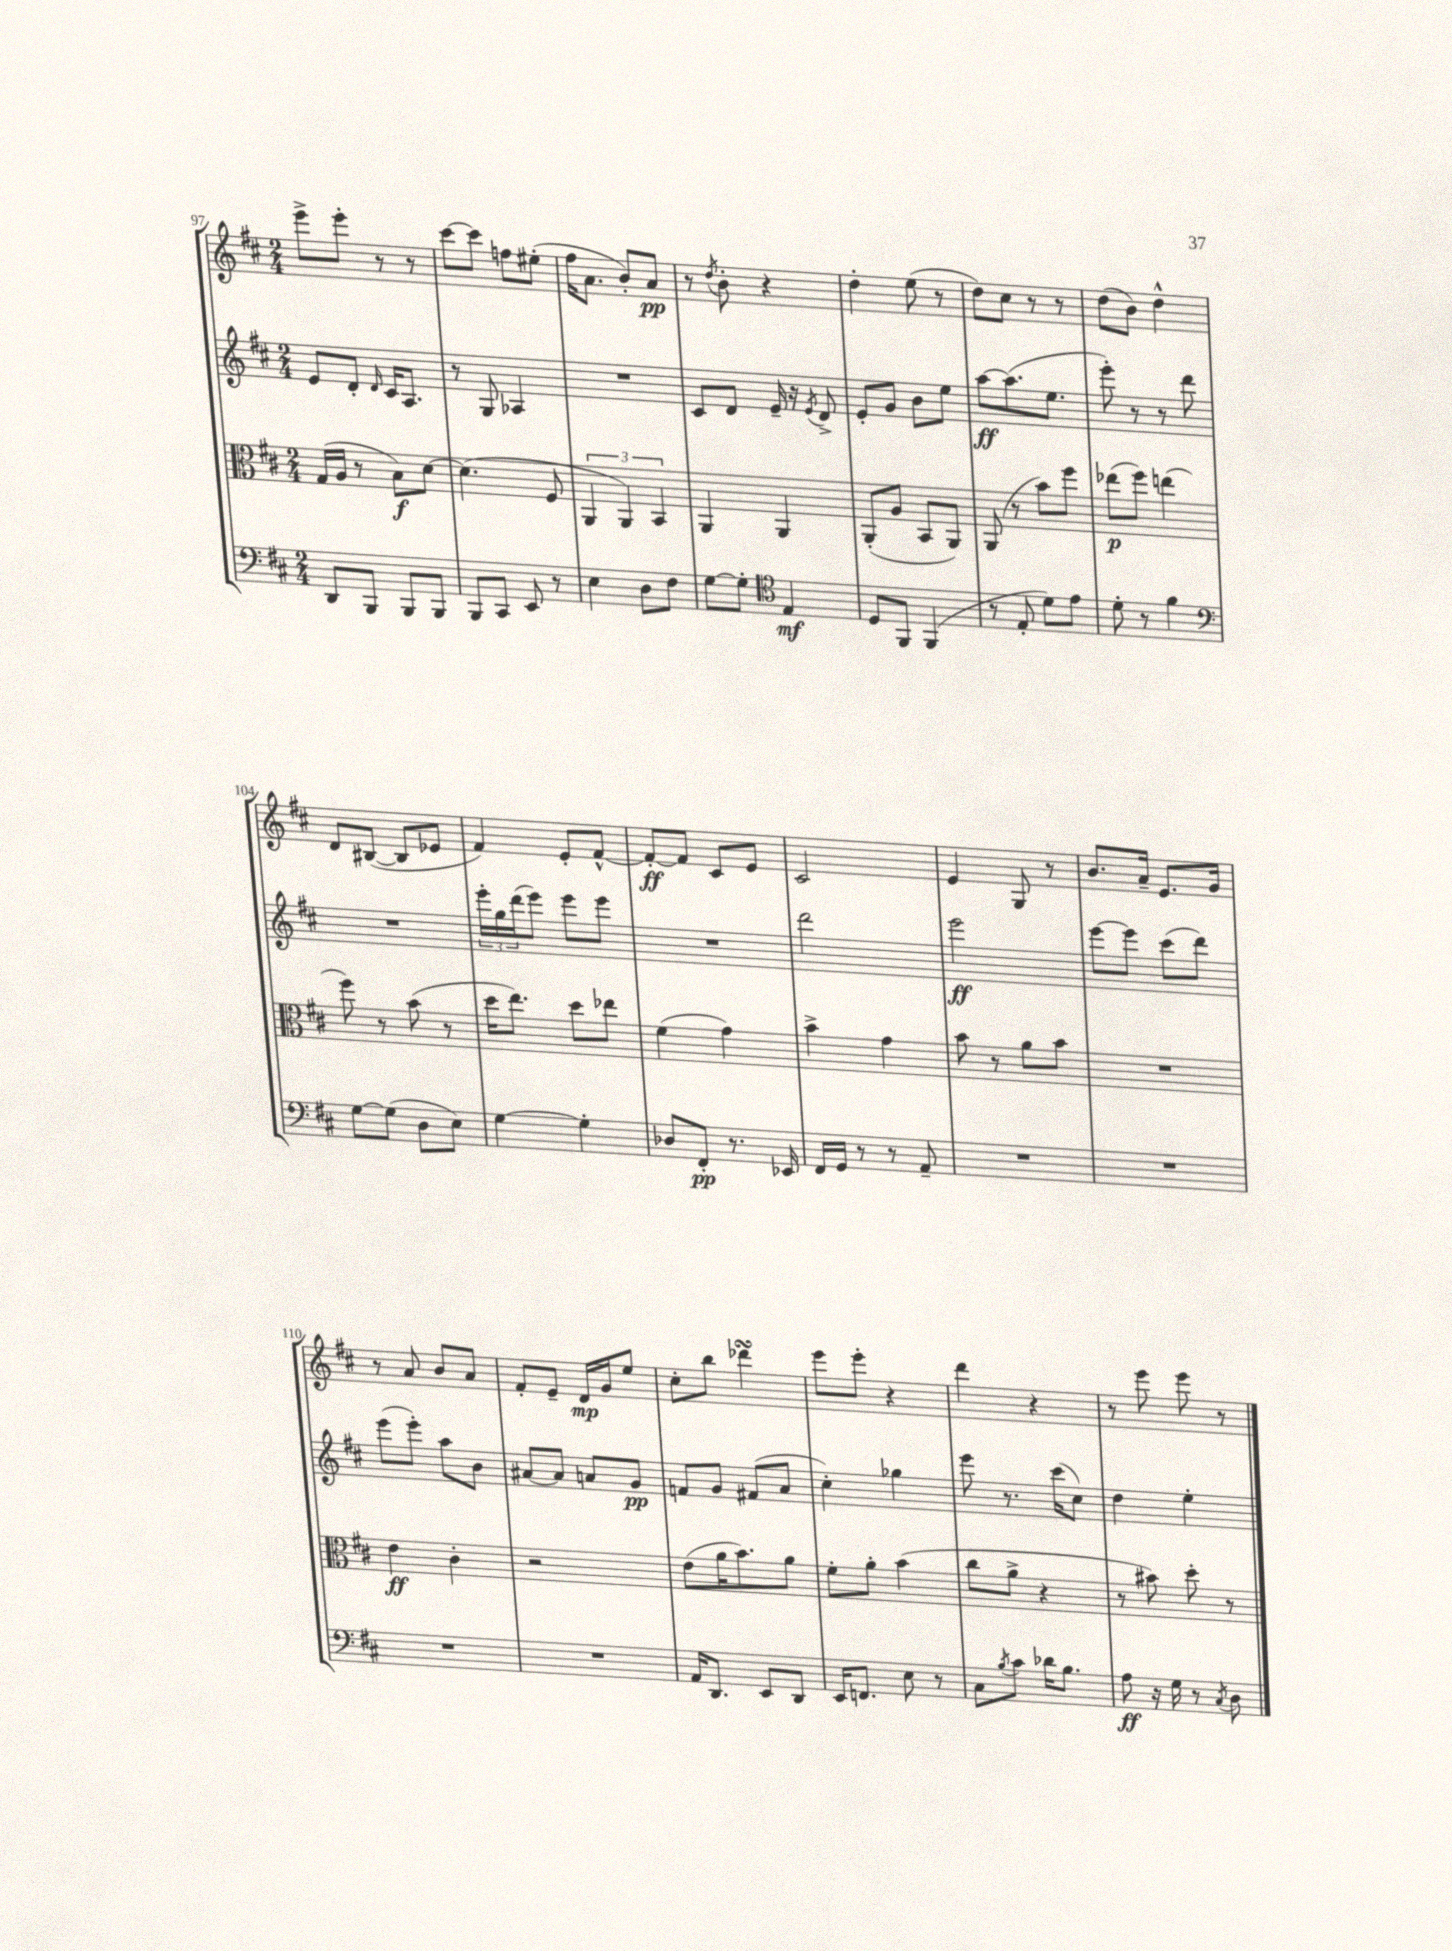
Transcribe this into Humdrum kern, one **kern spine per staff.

**kern	**kern	**kern	**kern
*staff4	*staff3	*staff2	*staff1
*clefF4	*clefC3	*clefG2	*clefG2
*k[f#c#]	*k[f#c#]	*k[f#c#]	*k[f#c#]
*M2/4	*M2/4	*M2/4	*M2/4
8DD/L	(16G/LL	8e/L	8eee^\L
.	16A/JJ	.	.
8BBB/J	8r	8d'/J	8eee'\J
.	.	16qqd/	.
8BBB/L	8B\L)	16c#/LK	8r
.	.	8.A/J	.
8BBB/J	[8d\J	.	8r
=	=	=	=
8BBB/L	(4.d\]	8r	[8ccc#\L
8CC#/J	.	8G/	8ccc#\]J
8EE/	.	4A-/	8ff\L
8r	8F#/	.	(8ee#'\J
=	=	=	=
4E\	6AA/	2r	16ff#\LK
.	.	.	8.a\J
.	6AA/)	.	.
8D\L	.	.	8b'/L)
.	6BB/	.	.
8F#\J	.	.	8a/J
=	=	=	=
[8G\L	4AA/	8c#/L	8r
.	.	.	8qdd/
8G'\]J	.	8d/J	8b'\
*clefC4	*	*	*
4E/	4AA/	16e~/	4r
.	.	16r	.
.	.	8qe/	.
.	.	8d^/	.
=	=	=	=
8D/L	(8AA'/L	8e'/L	4dd'\
8FF#/J	8A/J	8g/J	.
(4FF#/	8BB/L	8b\L	(8ee\
.	8AA/J)	8ee\J	8r
=	=	=	=
8r	(8AA/	[8aa\L	8dd\L)
8E'/	8r	(8.aa\]	8cc#\J
8d\L)	8b\L)	.	8r
.	.	8.ee\J	.
8e\J	8ff#\J	.	8r
=	=	=	=
8d'\	(8ee-\L	8eee'\)	(8dd\L
8r	8ff#\J)	8r	8b\J)
4f#\	(4ee\	8r	4dd^^\
.	.	8ddd\	.
=	=	=	=
*clefF4	*	*	*
[8G\L	8ff#\)	2r	8d/L
(8G\]J	8r	.	([8B#/J
8D\L	(8b\	.	8B#/]L
8E\J)	8r	.	8e-/J
=	=	=	=
[4G\	16dd\LK	24eee'\LL	4f#/)
.	.	24gg\	.
.	8.ee\J)	.	.
.	.	(24ddd\J	.
.	.	8eee\J)	.
4G'\]	8dd\L	8eee\L	8e'/L
.	8ee-\J	8eee\J	[8f#^^/J
=	=	=	=
8D-/L	(4f#\	2r	8f#'/_L
8FF#'/J	.	.	8f#/]J
8.r	4g\)	.	8c#/L
.	.	.	8e/J
16EE-/	.	.	.
=	=	=	=
16FF#/LL	4b^\	2ddd\	2c#/
16GG/JJ	.	.	.
8r	.	.	.
8r	4g\	.	.
8AA~/	.	.	.
=	=	=	=
2r	8b\	2eee\	4e/
.	8r	.	.
.	8a\L	.	8G/
.	8b\J	.	8r
=	=	=	=
2r	2r	[8eee\L	8.b/L
.	.	8eee\]J	.
.	.	.	16a~/Jk
.	.	(8ccc#\L	8.e/L
.	.	8ddd\J)	.
.	.	.	16g/Jk
=	=	=	=
2r	4e\	(8eee\L	8r
.	.	8eee'\J)	8a/
.	4c#'\	8aa\L	8b/L
.	.	8b\J	8a/J
=	=	=	=
2r	2r	[8a#/L	8f#'/L
.	.	8a#/]J	8e~/J
.	.	8a/L	16d/LL
.	.	.	16g/J
.	.	8g/J	8ee/J
=	=	=	=
16AA/LK	(8e\L	8f/L	8cc#'\L
8.DD/J	.	.	.
.	16a\K	8g/J	8bb\J
.	8.b\)	.	.
8EE/L	.	(8f#/L	4ddd-\
8DD/J	8a\J	8a/J	.
=	=	=	=
16EE/LK	8f#'\L	4cc#'\)	8eee\L
8.FF/J	.	.	.
.	8a'\J	.	8eee'\J
8E\	(4b\	4gg-\	4r
8r	.	.	.
=	=	=	=
8C#\L	8cc#\L	8eee\	4ddd\
8qB/	.	.	.
8c#\J	8a^\J	8.r	.
16d-\LK	4r	.	4r
8.B\J	.	(16ccc#\LK	.
.	.	8cc#\J)	.
=	=	=	=
8A\	8r	4dd\	8r
16r	8b#\)	.	8eee\
16G\	.	.	.
8r	8dd'\	4ee'\	8eee\
8qC#/	.	.	.
8D\	8r	.	8r
==	==	==	==
*-	*-	*-	*-
